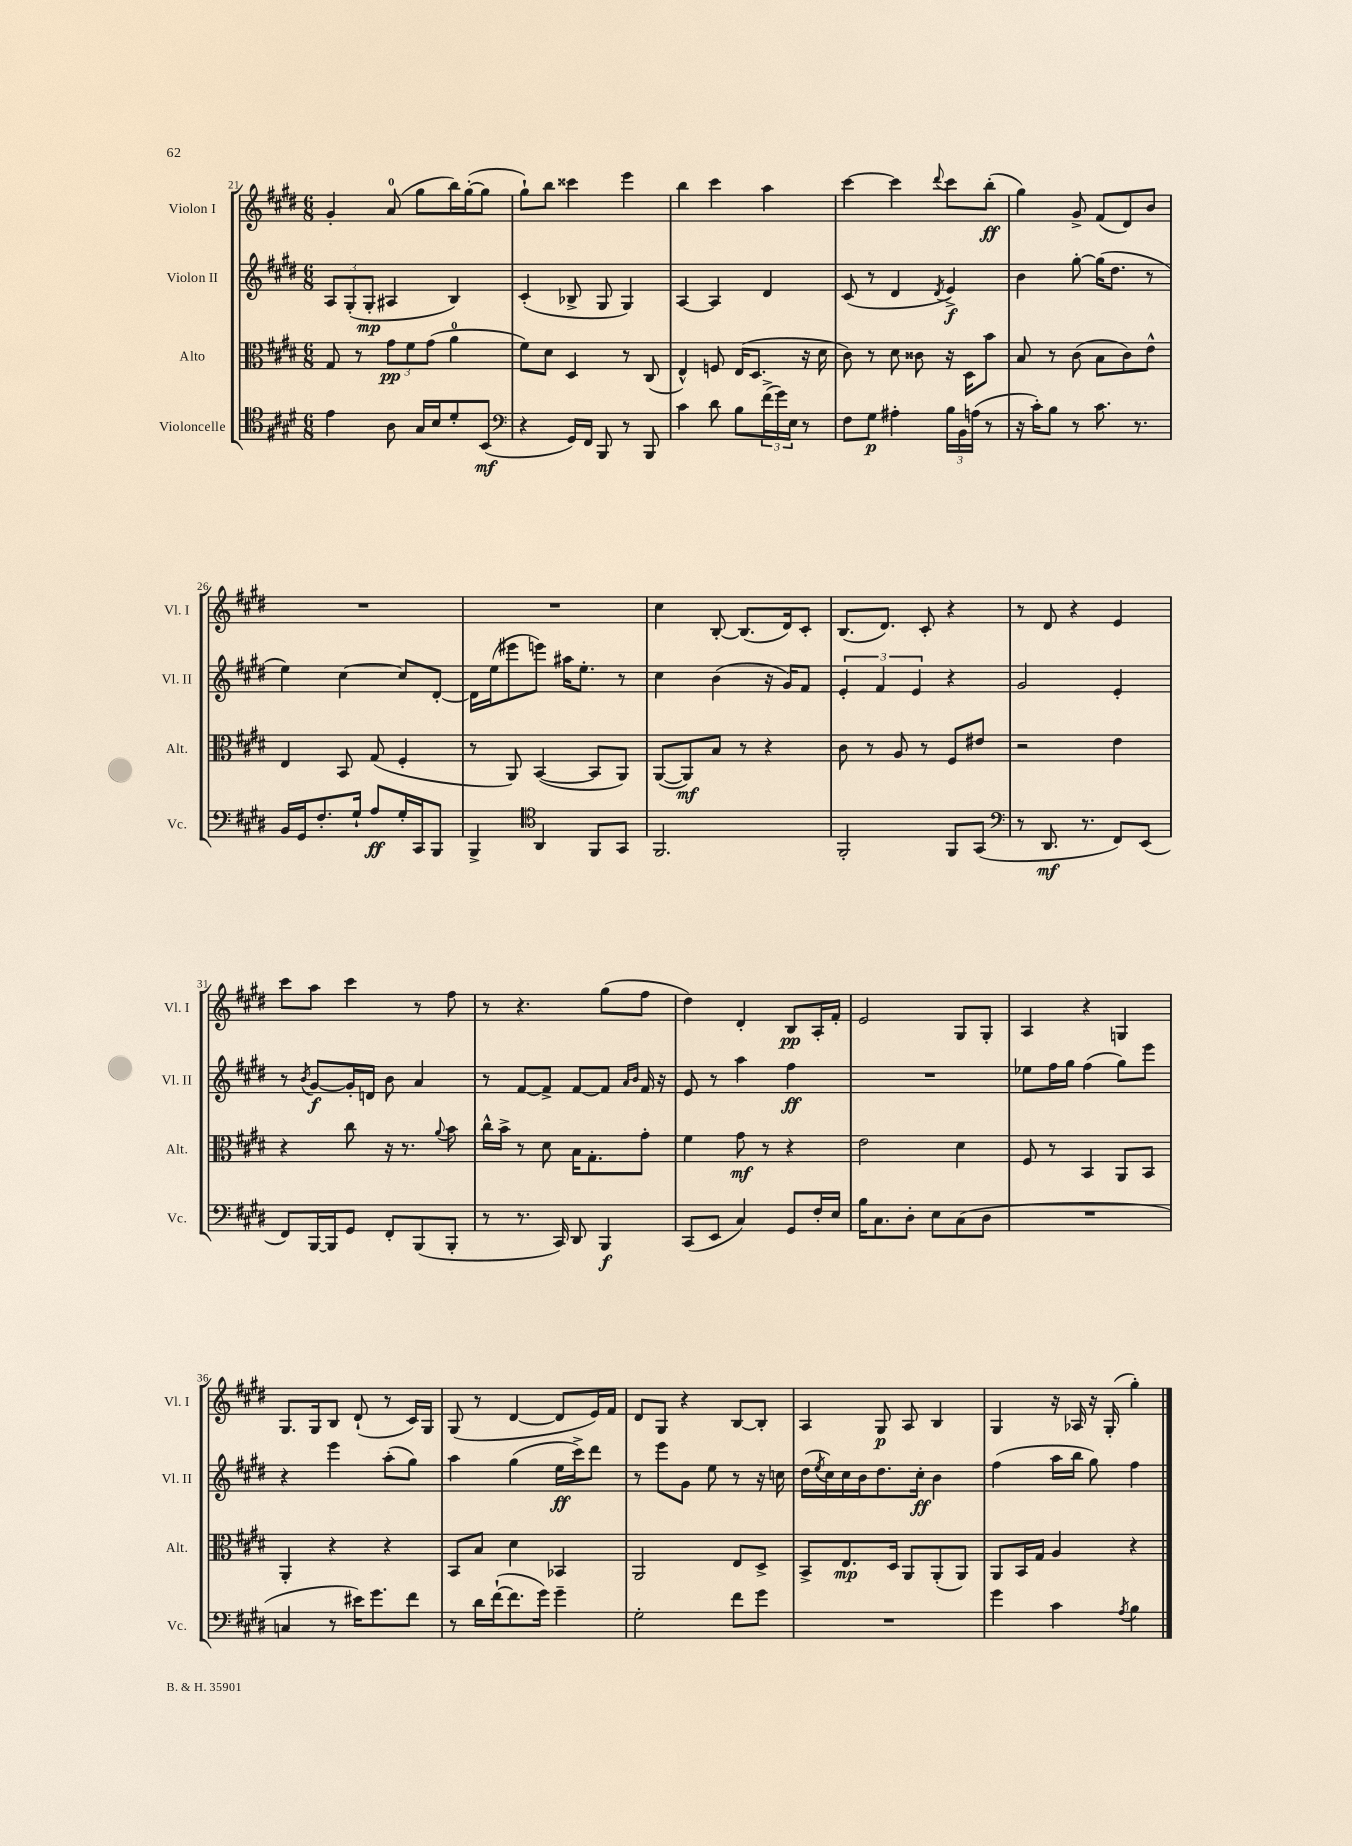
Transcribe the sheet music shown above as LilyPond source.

<<
\new StaffGroup <<
\new Staff = "s0" \with { instrumentName = "Violon I" shortInstrumentName = "Vl. I" } {
    \clef treble \key e \major \numericTimeSignature \time 6/8
    gis'4-. a'8-0( gis''8 b''16) gis''16~-.( gis''8 |
    gis''8-!) b''8 cisis'''4 e'''4 |
    b''4 cis'''4 a''4 |
    cis'''4~ cis'''4 \appoggiatura { dis'''8 } cis'''8 b''8-.\ff( |
    gis''4) gis'8-> fis'8( dis'8) b'8 |
    R2. |
    R2. |
    cis''4 b8~-. b8.( dis'16) cis'8-. |
    b8.( dis'8.) cis'8-. r4 |
    r8 dis'8 r4 e'4 |
    cis'''8 a''8 cis'''4 r8 fis''8 |
    r8 r4. gis''8( fis''8 |
    dis''4) dis'4-. b8\pp a16-. fis'16-. |
    e'2 gis8 gis8-. |
    a4 r4 g4 |
    gis8. gis16 b8 dis'8-!( r8 cis'16) gis16 |
    gis8( r8 dis'4~ dis'8 e'16) fis'16 |
    dis'8 gis8 r4 b8~ b8-. |
    a4 gis8\p a8 b4 |
    gis4 r16 aes16 r16 gis16-.( gis''4-.) \bar "|." |
}
\new Staff = "s1" \with { instrumentName = "Violon II" shortInstrumentName = "Vl. II" } {
    \clef treble \key e \major \numericTimeSignature \time 6/8
    \tuplet 3/2 { a8 gis8-.( gis8-.\mp } ais4 b4) |
    cis'4-.( bes8-> gis8 gis4) |
    a4~ a4 dis'4 |
    cis'8( r8 dis'4 \acciaccatura { dis'8 } e'4->\f) |
    b'4 gis''8~-. gis''16( dis''8. r8 |
    e''4) cis''4~ cis''8 dis'8~-. |
    dis'16 e''16( eis'''8 e'''8) ais''16 e''8.-. r8 |
    cis''4 b'4( r16 gis'16) fis'8 |
    \tuplet 3/2 { e'4-. fis'4 e'4 } r4 |
    gis'2 e'4-. |
    r8 \acciaccatura { b'8 } gis'8~\f gis'16-. d'16 b'8 a'4 |
    r8 fis'8~ fis'8-> fis'8~ fis'8 \grace { a'16 b'16 } fis'16 r16 |
    e'8 r8 a''4 fis''4\ff |
    R2. |
    ees''8 fis''16 gis''16 fis''4( gis''8) e'''8 |
    r4 e'''4 a''8-.( gis''8) |
    a''4 gis''4( e''16\ff cis'''16->) dis'''8 |
    r8 e'''8 gis'8 e''8 r8 r16 c''16 |
    dis''16( \acciaccatura { e''8 } cis''16) cis''16 b'16 dis''8. cis''16-.\ff b'4 |
    fis''4( a''16 b''16 gis''8) fis''4 \bar "|." |
}
\new Staff = "s2" \with { instrumentName = "Alto" shortInstrumentName = "Alt." } {
    \clef alto \key e \major \numericTimeSignature \time 6/8
    gis8 r8 \tuplet 3/2 { gis'8\pp fis'8 gis'8( } a'4-0 |
    fis'8) dis'8 dis4 r8 cis8( |
    e4-^) f8 e16( dis8. r16 dis'16 |
    cis'8) r8 dis'8 cisis'8 r16 dis16 b'8 |
    b8 r8 cis'8( b8 cis'8) e'8-^ |
    e4 b,8 gis8( fis4-. |
    r8 a,8) b,4~( b,8 a,8) |
    a,8~( a,8\mf) b8 r8 r4 |
    cis'8 r8 a8 r8 fis8 eis'8 |
    r2 e'4 |
    r4 cis''8 r16 r8. \appoggiatura { a'8 } b'8 |
    cis''16-^ b'16-> r8 dis'8 b16 gis8.-. gis'8-. |
    fis'4 gis'8\mf r8 r4 |
    e'2 dis'4 |
    fis8 r8 b,4 a,8 b,8 |
    a,4-. r4 r4 |
    b,8 b8 dis'4 bes,4 |
    a,2 e8 dis8-> |
    b,8-> e8.\mp dis16 a,8 a,8-.( a,8) |
    a,8 b,16 gis16 a4 r4 \bar "|." |
}
\new Staff = "s3" \with { instrumentName = "Violoncelle" shortInstrumentName = "Vc." } {
    \clef tenor \key e \major \numericTimeSignature \time 6/8
    e'4 a8 gis16 b16 dis'8-. b,8\mf( |
    \clef bass r4 gis,16) fis,16 b,,8 r8 b,,8 |
    cis'4 dis'8 b8 \tuplet 3/2 { fis'16->( gis'16) e16 } r8 |
    fis8 gis8\p ais4-. \tuplet 3/2 { b16 b,16 a16( } r8 |
    r16 cis'16-.) b8 r8 cis'8. r8. |
    b,16 gis,16 fis8.-. gis16-! a8\ff gis16-. cis,16 b,,8 |
    b,,4-> \clef tenor a,4 fis,8 gis,8 |
    fis,2. |
    fis,2-. fis,8 gis,8( |
    \clef bass r8 dis,8.\mf r8. fis,8) e,8( |
    fis,8) b,,16~ b,,16 gis,8 fis,8-. b,,8( b,,8-. |
    r8 r8. cis,16) dis,8 b,,4\f |
    cis,8( e,8 cis4) gis,8 fis16-. e16 |
    b16 cis8. dis8-. e8 cis8( dis8 |
    R2. |
    c4 r8 eis'16) gis'8. fis'8 |
    r8 dis'16 fis'16~-!( fis'8. gis'16) gis'4-- |
    gis2-. fis'8 gis'8 |
    R2. |
    gis'4 cis'4 \acciaccatura { a8 } b4 \bar "|." |
}
>>
>>
\layout { \context { \Score currentBarNumber = #21 } }
